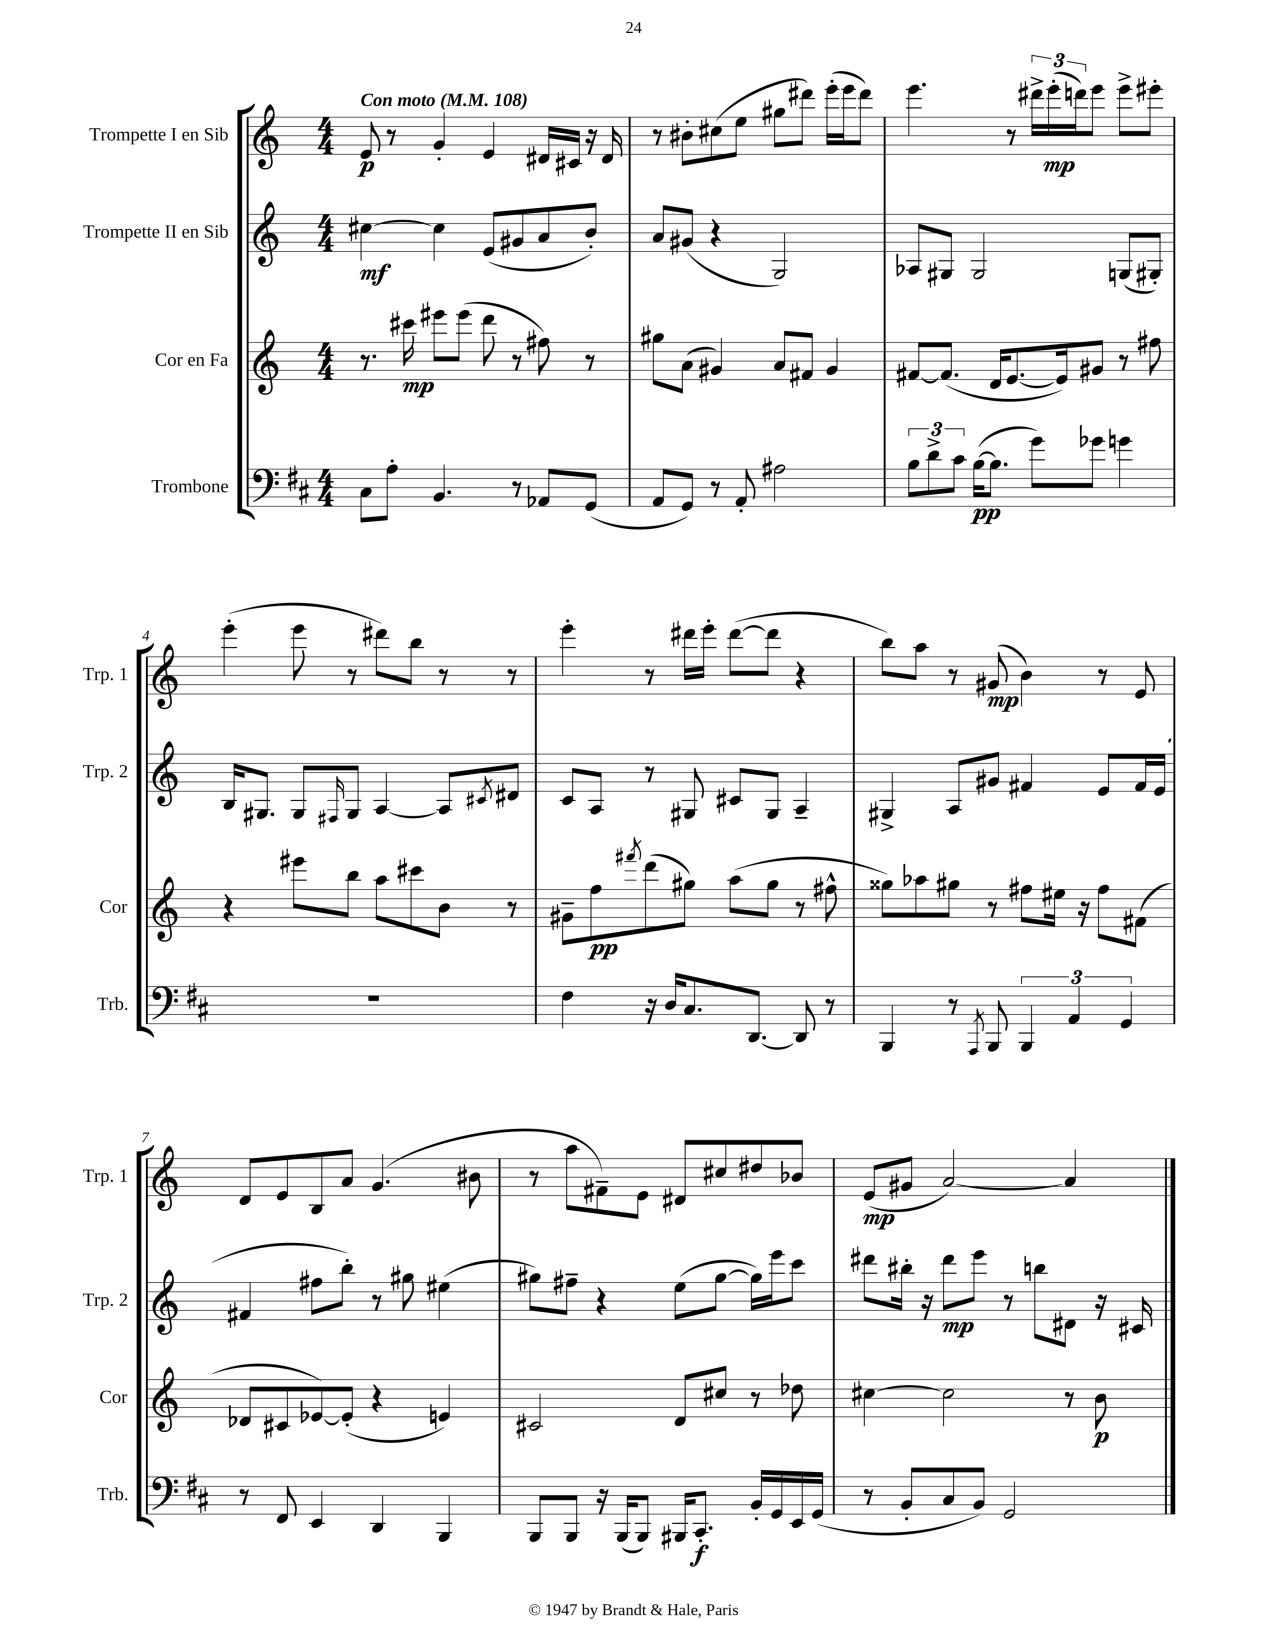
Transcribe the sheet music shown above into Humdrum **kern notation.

**kern	**dynam	**kern	**dynam	**kern	**dynam	**kern	**dynam
*part4	*part4	*part3	*part3	*part2	*part2	*part1	*part1
*staff4	*staff4	*staff3	*staff3	*staff2	*staff2	*staff1	*staff1
*I"Trombone	*	*I"Cor en Fa	*	*I"Trompette II en Sib	*	*I"Trompette I en Sib	*
*I'Trb.	*	*I'Cor	*	*I'Trp. 2	*	*I'Trp. 1	*
*clefF4	*	*clefG2	*	*clefG2	*	*clefG2	*
*k[f#c#]	*	*k[]	*	*k[]	*	*k[]	*
*M4/4	*	*M4/4	*	*M4/4	*	*M4/4	*
*MM108	*	*MM108	*	*MM108	*	*MM108	*
=1	=1	=1	=1	=1	=1	=1	=1
!	!	!	!	!	!	!LO:TX:a:B:t=Con moto	!
8C#\L	.	8.r	.	[4cc#X\	mf	8e/	p
8A'\J	.	.	.	.	.	8r	.
.	.	16ccc#X\	mp	.	.	.	.
4.BB/	.	8eee#X\L	.	4cc#\]	.	4g'/	.
.	.	(8eee#\J	.	.	.	.	.
.	.	8ddd\	.	(8e/L	.	4e/	.
8r	.	8r	.	8g#X/	.	.	.
8AA-X/L	.	8ff#X\)	.	8a/	.	16d#X/LL	.
.	.	.	.	.	.	16c#X/JJ	.
(8GG/J	.	8r	.	8b'/J)	.	16r	.
.	.	.	.	.	.	16d#/	.
=2	=2	=2	=2	=2	=2	=2	=2
8AA/L	.	8gg#X\L	.	8a/L	.	8r	.
8GG/J)	.	(8a\J	.	(8g#X/J	.	8b#X'\L	.
8r	.	4g#X/)	.	4r	.	(8cc#X\	.
8AA'/	.	.	.	.	.	8ee\J	.
2A#X\	.	8a/L	.	2G/)	.	8gg#X\L	.
.	.	8f#X/J	.	.	.	8ddd#X\J)	.
.	.	4g#/	.	.	.	(16eee'\LL	.
.	.	.	.	.	.	16eee\J	.
.	.	.	.	.	.	8ddd#\J)	.
=3	=3	=3	=3	=3	=3	=3	=3
12B\L	.	[8f#X/L	.	8A-X/L	.	4.eee\	.
12d^\	.	.	.	.	.	.	.
.	.	(8.f#/J]	.	8G#X/J	.	.	.
12c#\J	.	.	.	.	.	.	.
([16B\KL	pp	.	.	2G#/	.	.	.
8.B\J]	.	16d/KL	.	.	.	.	.
.	.	[8.e/	.	.	.	8r	.
8g\L)	.	.	.	.	.	24ddd#X^\LL	.
.	.	.	.	.	.	(24eee'\	mp
.	.	16e/k])	.	.	.	.	.
.	.	.	.	.	.	24dddn\J)	.
8g-X\J	.	8g#X/J	.	.	.	8eee\J	.
4gn\	.	8r	.	(8Gn/L	.	8eee^\L	.
.	.	8ff#X\	.	8G#X'/J)	.	8eee#X'\J	.
!!LO:LB:g=z
=4	=4	=4	=4	=4	=4	=4	=4
1r	.	4r	.	16B/KL	.	(4eee'\	.
.	.	.	.	8.G#X/J	.	.	.
.	.	8eee#X\L	.	8G#/L	.	8eee\	.
.	.	.	.	16qqF#X/	.	.	.
.	.	8bb\J	.	8G#/J	.	8r	.
.	.	8aa\L	.	[4A/	.	8ddd#X\L)	.
.	.	8ccc#X\	.	.	.	8bb\J	.
.	.	8b\J	.	8A/L]	.	8r	.
.	.	.	.	8qc#X/	.	.	.
.	.	8r	.	8d#X/J	.	8r	.
=5	=5	=5	=5	=5	=5	=5	=5
4F#\	.	8g#X~\L	.	8c/L	.	4eee'\	.
.	.	8ff\	pp	8A/J	.	.	.
.	.	8qfff#X/	.	.	.	.	.
16r	.	(8ddd\	.	8r	.	8r	.
16D/KL	.	.	.	.	.	.	.
8.C#/	.	8gg#X\J)	.	8G#X/	.	16ddd#X\LL	.
.	.	.	.	.	.	16eee'\JJ	.
.	.	(8aa\L	.	8c#X/L	.	([8ddd#\L	.
[8.DD/J	.	.	.	.	.	.	.
.	.	8gg#\J	.	8G#/J	.	8ddd#\J]	.
8DD/]	.	8r	.	4A~/	.	4r	.
8r	.	8ff#X^^\	.	.	.	.	.
=6	=6	=6	=6	=6	=6	=6	=6
4BBB/	.	8gg##X\L)	.	4G#X^/	.	8bb\L)	.
.	.	8aa-X\	.	.	.	8aa\J	.
8r	.	8gg#X\J	.	8A/L	.	8r	.
8qAAA/	.	.	.	.	.	.	.
8BBB/	.	8r	.	8g#X/J	.	(8g#X/	mp
6BBB/	.	8ff#X\L	.	4f#X/	.	4b\)	.
.	.	16ee#X\Jk	.	.	.	.	.
6AA/	.	.	.	.	.	.	.
.	.	16r	.	.	.	.	.
.	.	8ff#\L	.	8e/L	.	8r	.
6GG/	.	.	.	.	.	.	.
.	.	(8f#X\J	.	16f#/L	.	8e/	.
.	.	.	.	(16e/JJ	.	.	.
!!LO:LB:g=z
=7	=7	=7	=7	=7	=7	=7	=7
8r	.	8d-X/L	.	4f#X/	.	8d/L	.
8FF#/	.	8c#X/	.	.	.	8e/	.
4EE/	.	[8e-X/)	.	8ff#X\L	.	8B/	.
.	.	(8e-'/J]	.	8bb'\J)	.	8a/J	.
4DD/	.	4r	.	8r	.	(4.g/	.
.	.	.	.	8gg#X\	.	.	.
4BBB/	.	4en/)	.	(4ee#X\	.	.	.
.	.	.	.	.	.	8b#X\	.
=8	=8	=8	=8	=8	=8	=8	=8
8BBB/L	.	2c#X/	.	8gg#X\L)	.	8r	.
8BBB/J	.	.	.	8ff#X~\J	.	8aa\L	.
16r	.	.	.	4r	.	8f#X~\)	.
(16BBB/KL	.	.	.	.	.	.	.
8BBB/J)	.	.	.	.	.	8e\J	.
16BBB#X/KL	.	8d/L	.	(8ee\L	.	8d#X/L	.
8.CC#'/J	f	.	.	.	.	.	.
.	.	8cc#X/J	.	[8gg#\J	.	8cc#X/	.
16BB'/LL	.	8r	.	16gg#\LL])	.	8dd#X/	.
16GG/	.	.	.	16eee\J	.	.	.
16EE/	.	8dd-X\	.	8ccc\J	.	8b-X/J	.
(16GG/JJ	.	.	.	.	.	.	.
=9	=9	=9	=9	=9	=9	=9	=9
8r	.	[4cc#X\	.	8ddd#X\L	.	(8e/L	mp
8BB'/L	.	.	.	16bb#X'\Jk	.	8g#X/J	.
.	.	.	.	16r	.	.	.
8C#/	.	2cc#\]	.	8ddd#\L	mp	[2a/)	.
8BB/J)	.	.	.	8eee\J	.	.	.
2GG/	.	.	.	8r	.	.	.
.	.	.	.	8bbn\L	.	.	.
.	.	8r	.	8d#X\J	.	4a/]	.
.	.	8b\	p	16r	.	.	.
.	.	.	.	16c#X/	.	.	.
==	==	==	==	==	==	==	==
*-	*-	*-	*-	*-	*-	*-	*-
